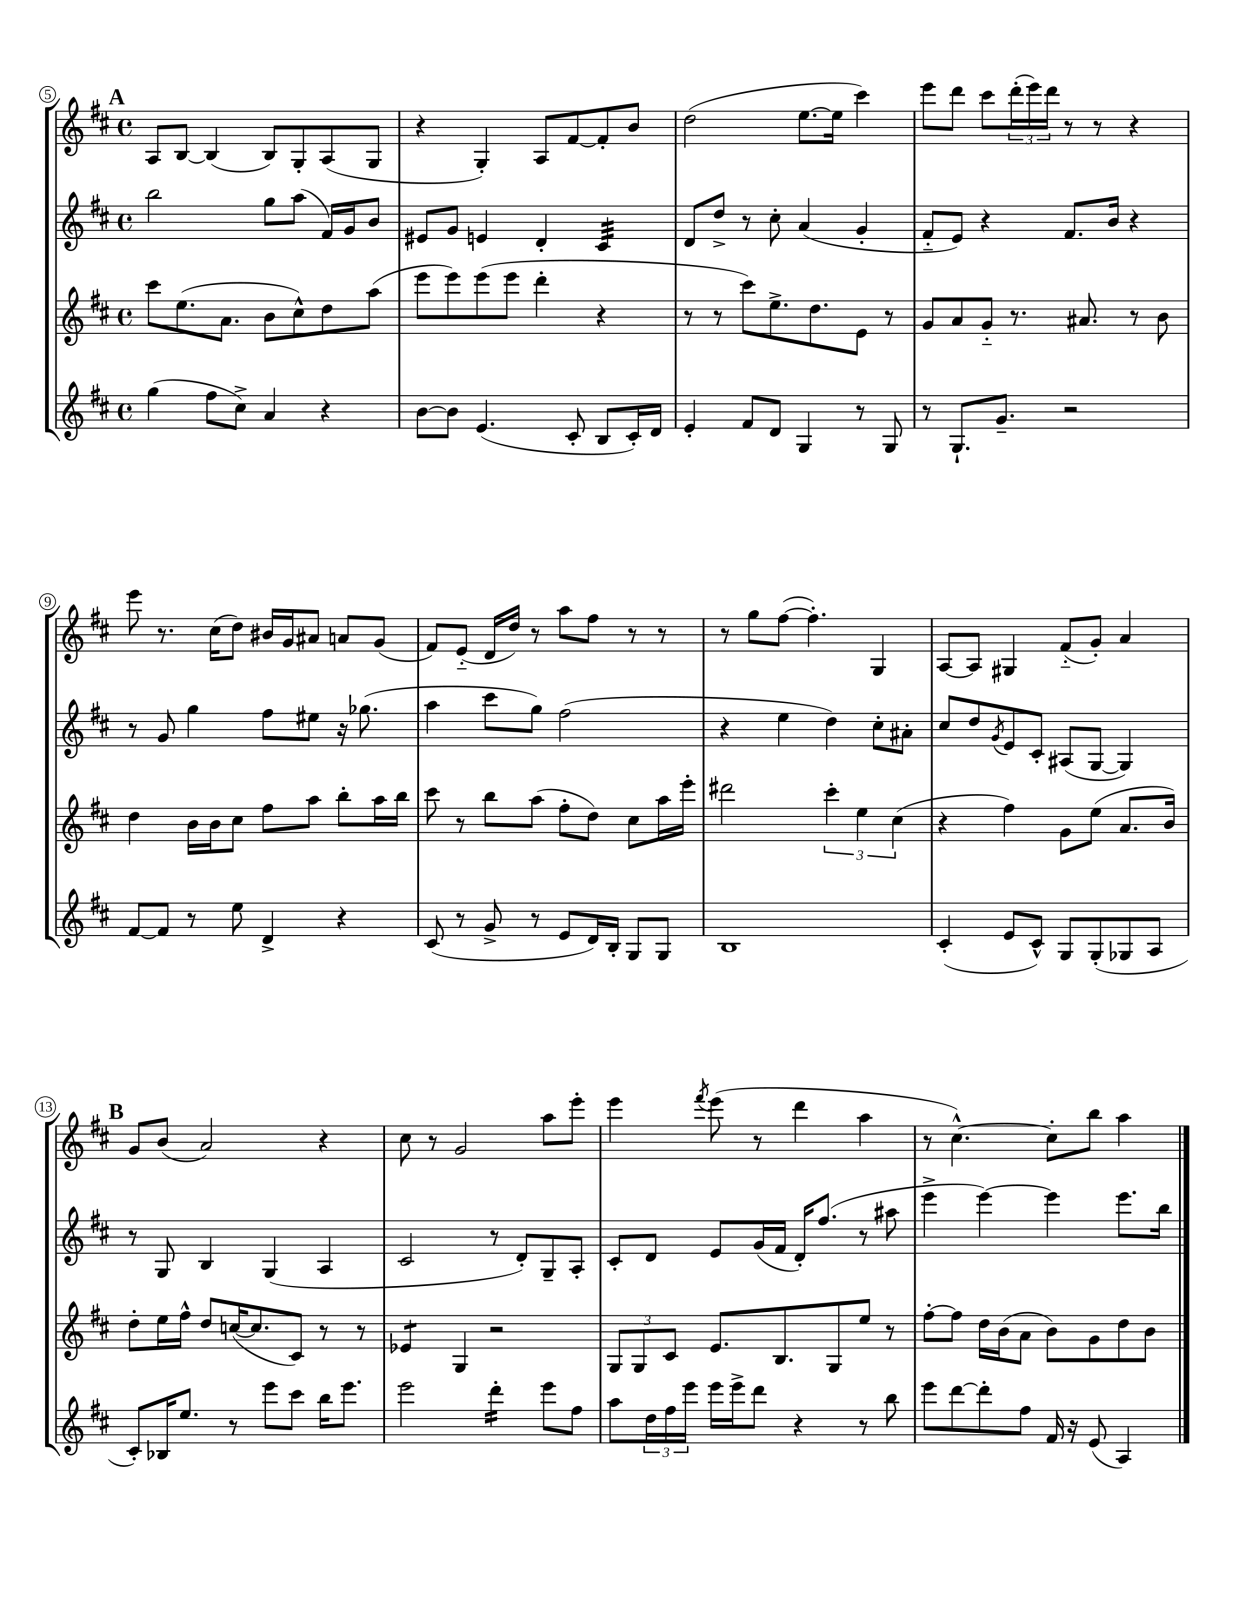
<<
\new StaffGroup <<
\new Staff = "s0" {
    \clef treble \key d \major \defaultTimeSignature \time 4/4
    \mark \markup { \bold "A" } a8 b8~ b4( b8) g8-. a8( g8 |
    r4 g4-.) a8 fis'8~ fis'8-. b'8 |
    d''2( e''8.~ e''16 cis'''4) |
    e'''8 d'''8 cis'''8 \tuplet 3/2 { d'''16-.( e'''16) d'''16 } r8 r8 r4 |
    e'''8 r8. cis''16( d''8) bis'16 g'16 ais'8 a'8 g'8( |
    fis'8) e'8-_( d'16 d''16) r8 a''8 fis''8 r8 r8 |
    r8 g''8 fis''8~( fis''4.-.) g4 |
    a8~ a8 gis4 fis'8-_( g'8-.) a'4 |
    \mark \markup { \bold "B" } g'8 b'8( a'2) r4 |
    cis''8 r8 g'2 a''8 e'''8-. |
    e'''4 \acciaccatura { fis'''8 } e'''8( r8 d'''4 a''4 |
    r8 cis''4.~-^) cis''8-. b''8 a''4 \bar "|." |
}
\new Staff = "s1" {
    \clef treble \key d \major \defaultTimeSignature \time 4/4
    \mark \markup { \bold "A" } b''2 g''8 a''8( fis'16) g'16 b'8 |
    eis'8 g'8 e'4 d'4-. cis'4:32 |
    d'8 d''8-> r8 cis''8-. a'4( g'4-. |
    fis'8-_ e'8) r4 fis'8. b'16 r4 |
    r8 g'8 g''4 fis''8 eis''8 r16 ges''8.( |
    a''4 cis'''8 g''8) fis''2( |
    r4 e''4 d''4) cis''8-. ais'8-. |
    cis''8 d''8 \acciaccatura { g'8 } e'8 cis'8-. ais8( g8~ g4) |
    \mark \markup { \bold "B" } r8 g8 b4 g4( a4 |
    cis'2 r8 d'8-.) g8-- a8-. |
    cis'8-. d'8 e'8 g'16( fis'16 d'16-.) fis''8.( r8 ais''8 |
    e'''4-> e'''4~) e'''4 e'''8. b''16 \bar "|." |
}
\new Staff = "s2" {
    \clef treble \key d \major \defaultTimeSignature \time 4/4
    \mark \markup { \bold "A" } cis'''8 e''8.( a'8. b'8 cis''8-^) d''8 a''8( |
    e'''8 e'''8) e'''8( e'''8 d'''4-. r4 |
    r8 r8 cis'''8) e''8.-> d''8. e'8 r8 |
    g'8 a'8 g'8-_ r8. ais'8. r8 b'8 |
    d''4 b'16 b'16 cis''8 fis''8 a''8 b''8-. a''16 b''16 |
    cis'''8 r8 b''8 a''8( fis''8-. d''8) cis''8 a''16 e'''16-. |
    dis'''2 \tuplet 3/2 { cis'''4-. e''4 cis''4( } |
    r4 fis''4) g'8 e''8( a'8. b'16) |
    \mark \markup { \bold "B" } d''8-. e''16 fis''16-^ d''8 c''16~( c''8. cis'8) r8 r8 |
    ees'4:8 g4 r2 |
    \tuplet 3/2 { g8 g8 cis'8 } e'8. b8. g8 e''8 r8 |
    fis''8~-. fis''8 d''16 b'16( a'8 b'8) g'8 d''8 b'8 \bar "|." |
}
\new Staff = "s3" {
    \clef treble \key d \major \defaultTimeSignature \time 4/4
    \mark \markup { \bold "A" } g''4( fis''8 cis''8->) a'4 r4 |
    b'8~ b'8 e'4.( cis'8-. b8 cis'16-.) d'16 |
    e'4-. fis'8 d'8 g4 r8 g8 |
    r8 g8.-! g'8.-- r2 |
    fis'8~ fis'8 r8 e''8 d'4-> r4 |
    cis'8( r8 g'8-> r8 e'8 d'16) b16-. g8 g8 |
    b1 |
    cis'4-.( e'8 cis'8-^) g8 g8-.( ges8 a8 |
    \mark \markup { \bold "B" } cis'8-.) bes16 e''8. r8 e'''8 cis'''8 b''16 e'''8. |
    e'''2 d'''4:16-. e'''8 fis''8 |
    a''8 \tuplet 3/2 { d''16 fis''16 e'''16 } e'''16 e'''16-> d'''8 r4 r8 b''8 |
    e'''8 d'''8~ d'''8-. fis''8 fis'16 r16 e'8( a4) \bar "|." |
}
>>
>>
\layout { \context { \Score currentBarNumber = #5 \override BarNumber.stencil = #(make-stencil-circler 0.1 0.3 ly:text-interface::print) } }
